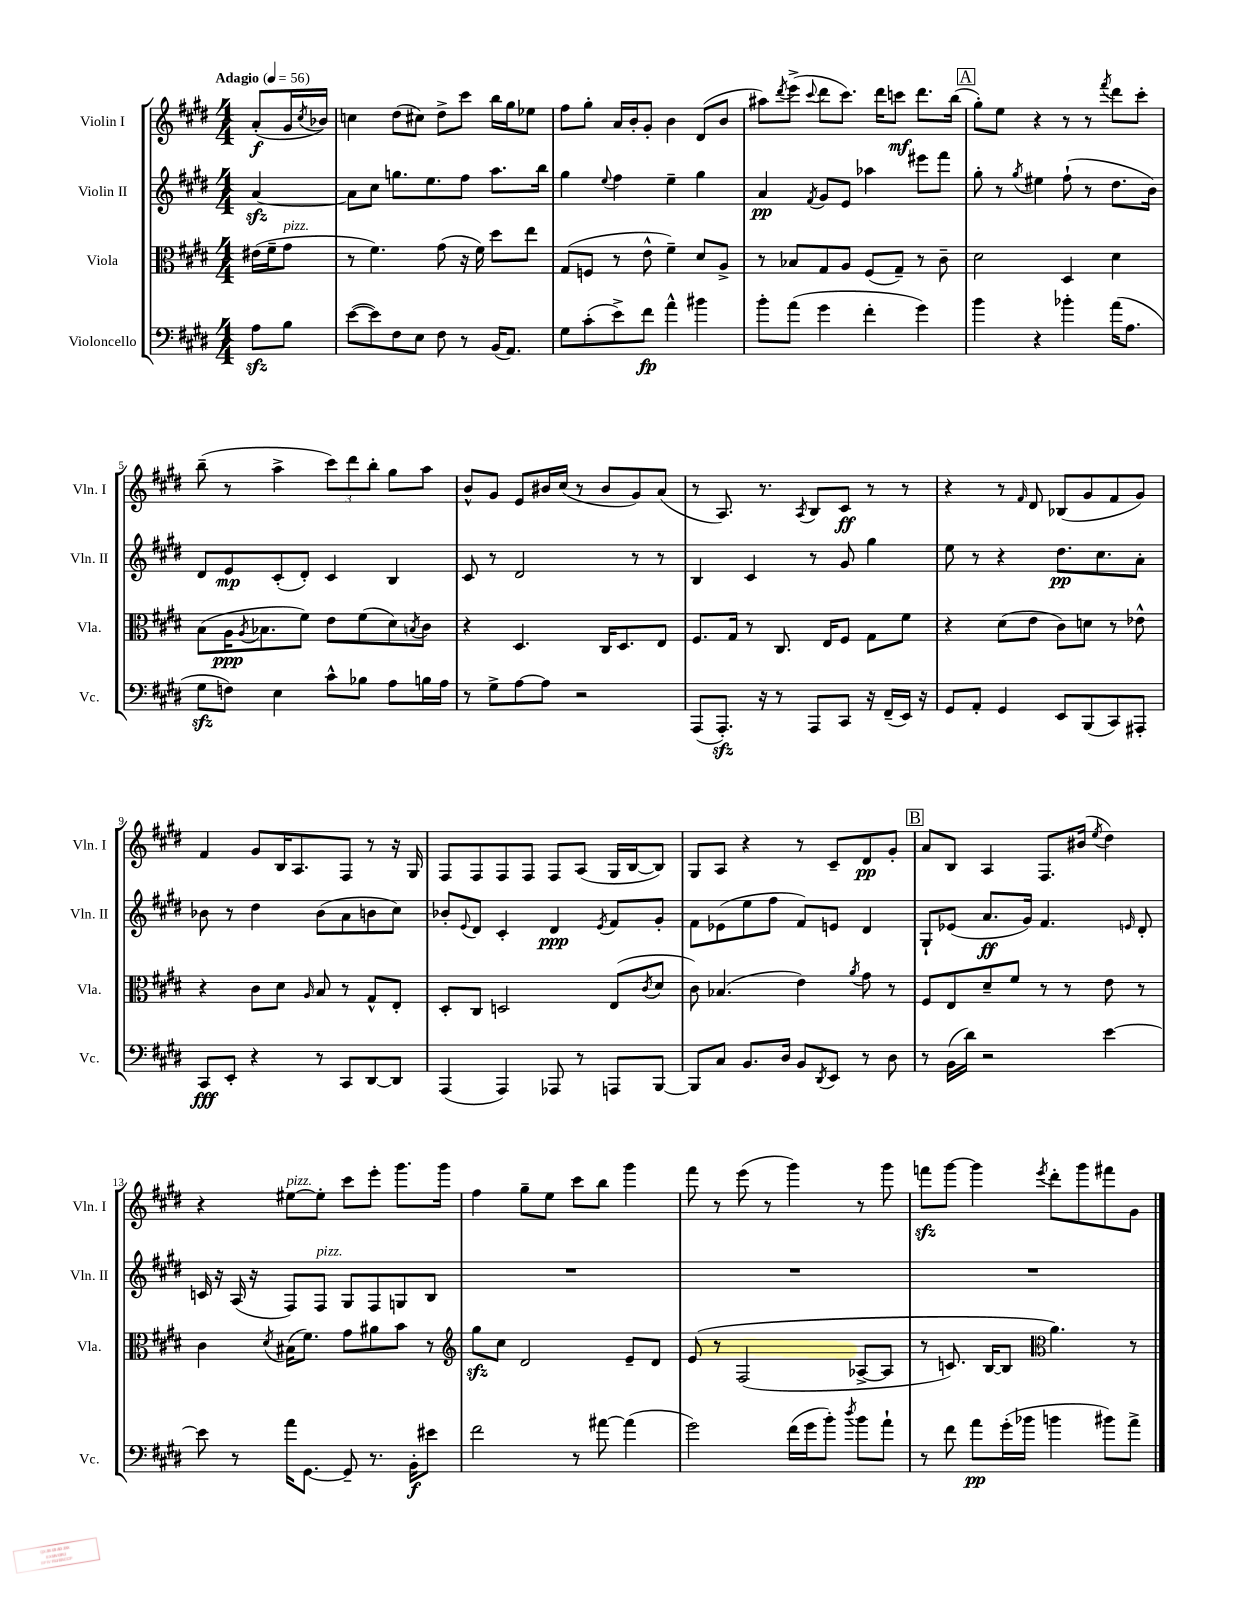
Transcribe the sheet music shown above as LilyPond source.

<<
\new StaffGroup <<
\new Staff = "s0" \with { instrumentName = "Violin I" shortInstrumentName = "Vln. I" } {
    \clef treble \key e \major \numericTimeSignature \time 4/4 \partial 4 \tempo "Adagio" 4 = 56
    a'8-.\f( gis'16 \acciaccatura { cis''8 } bes'16) |
    c''4 dis''8( cis''8) dis''8-> cis'''8 b''16 gis''16 ees''8 |
    fis''8 gis''8-. a'16 b'16-. gis'8-. b'4 dis'8( b'8 |
    ais''8) \acciaccatura { dis'''8 } e'''8->( \appoggiatura { cis'''8 } dis'''8 cis'''8.) dis'''16 c'''8\mf dis'''8. b''16( |
    \mark \markup { \box "A" } gis''8-.) e''8 r4 r8 r8 \acciaccatura { fis'''8 } dis'''8 cis'''8-. |
    b''8--( r8 a''4-> \tuplet 3/2 { cis'''8) dis'''8 b''8-. } gis''8 a''8 |
    b'8-^ gis'8 e'8 bis'16 cis''16( r8 bis'8 gis'8) a'8( |
    r8 a8.) r8. \acciaccatura { a8 } b8 cis'8\ff r8 r8 |
    r4 r8 \grace { fis'16 } dis'8 bes8( gis'8 fis'8 gis'8) |
    fis'4 gis'8 b16 a8. fis8 r8 r16 gis16 |
    fis8 fis8 fis8 fis8 fis8 a8( gis16 b16~ b8) |
    gis8 a8 r4 r8 cis'8-- dis'8\pp gis'8-. |
    \mark \markup { \box "B" } a'8 b8 a4 fis8. bis'16( \acciaccatura { e''8 } dis''4) |
    r4 eis''8~^\markup { \italic "pizz." } eis''8-. cis'''8 e'''8-. gis'''8. gis'''16 |
    fis''4 gis''8-- e''8 cis'''8 b''8 gis'''4 |
    fis'''8 r8 e'''8( r8 gis'''4) r8 gis'''8 |
    f'''8\sfz gis'''8~ gis'''4 \acciaccatura { e'''8 } dis'''8-. gis'''8 fis'''8 gis'8 \bar "|." |
}
\new Staff = "s1" \with { instrumentName = "Violin II" shortInstrumentName = "Vln. II" } {
    \clef treble \key e \major \numericTimeSignature \time 4/4 \partial 4
    a'4~\sfz |
    a'8 cis''8 g''8. e''8. fis''8 a''8. b''16 |
    gis''4 \appoggiatura { e''8 } fis''4 e''4-- gis''4 |
    a'4\pp \acciaccatura { fis'8 } gis'8 e'8 aes''4 eis'''8 fis'''8 |
    \mark \markup { \box "A" } gis''8-. r8 \acciaccatura { gis''8 } eis''4 fis''8-!( r8 dis''8. b'16) |
    dis'8 e'8\mp cis'8-.( dis'8-.) cis'4 b4 |
    cis'8 r8 dis'2 r8 r8 |
    b4 cis'4 r8 gis'8 gis''4 |
    e''8 r8 r4 dis''8.\pp cis''8. a'8-. |
    bes'8 r8 dis''4 bes'8( a'8 b'8 cis''8) |
    bes'8-. \appoggiatura { e'8 } dis'8 cis'4-. dis'4\ppp \acciaccatura { e'8 } fis'8 gis'8-. |
    fis'8 ees'8( e''8 fis''8 fis'8) e'8 dis'4 |
    \mark \markup { \box "B" } gis8-! ees'8( a'8.\ff gis'16) fis'4. \grace { e'16 } dis'8-. |
    c'16 r16 a16( r16 fis8) fis8^\markup { \italic "pizz." } gis8 fis8 g8 b8 |
    R1 |
    R1 |
    R1 \bar "|." |
}
\new Staff = "s2" \with { instrumentName = "Viola" shortInstrumentName = "Vla." } {
    \clef alto \key e \major \numericTimeSignature \time 4/4 \partial 4
    eis'16( fis'16-- gis'8^\markup { \italic "pizz." } |
    r8 fis'4.) gis'8( r16 fis'16) dis''8 e''8 |
    gis8( f8 r8 e'8-^ fis'4--) dis'8 a8-> |
    r8 bes8 gis8 a8 fis8( gis8--) r8 cis'8-- |
    \mark \markup { \box "A" } dis'2 dis4 dis'4 |
    b8( a16\ppp \acciaccatura { a8 } bes8. fis'8) e'8 fis'8( dis'8) \acciaccatura { b8 } cis'8 |
    r4 dis4. cis16 dis8. e8 |
    fis8. gis16 r8 cis8. e16 fis8 gis8 fis'8 |
    r4 dis'8( e'8 cis'8) d'8 r8 ees'8-^ |
    r4 cis'8 dis'8 \grace { a16 } b8 r8 gis8-^ e8-. |
    dis8-. cis8 d2 e8( \acciaccatura { cis'8 } dis'8 |
    cis'8) bes4.( e'4) \acciaccatura { a'8 } gis'8 r8 |
    \mark \markup { \box "B" } fis8 e8 dis'8-- fis'8 r8 r8 e'8 r8 |
    cis'4 \acciaccatura { dis'8 } bis16( fis'8.) gis'8 ais'8 b'8 r8 |
    \clef treble gis''8\sfz cis''8 dis'2 e'8-- dis'8 |
    e'8\( r8 fis2( aes8~-> aes8 |
    r8 c'8.) b16~ b8 \clef alto a'4.\) r8 \bar "|." |
}
\new Staff = "s3" \with { instrumentName = "Violoncello" shortInstrumentName = "Vc." } {
    \clef bass \key e \major \numericTimeSignature \time 4/4 \partial 4
    a8\sfz b8 |
    e'8~( e'8) fis8 e8 fis8 r8 b,16( a,8.) |
    gis8 cis'8-.( e'8->) fis'8\fp a'4-^ bis'4 |
    b'8-. a'8( gis'4 fis'4-. gis'4) |
    \mark \markup { \box "A" } b'4 r4 bes'4-. a'16( a8. |
    gis8\sfz f8) e4 cis'8-^ bes8 a8 b16 a16 |
    r8 gis8-> a8~ a8 r2 |
    a,,8( a,,8.-.\sfz) r16 r8 a,,8 cis,8 r16 fis,16--( e,16) r16 |
    gis,8 a,8-. gis,4 e,8 b,,8( cis,8) ais,,8-. |
    cis,8\fff e,8-. r4 r8 cis,8 dis,8~ dis,8 |
    a,,4( a,,4) aes,,8 r8 a,,8 b,,8~ |
    b,,8 cis8 b,8. dis16 b,8 \acciaccatura { dis,8 } e,8 r8 dis8 |
    \mark \markup { \box "B" } r8 b,16( dis'16) r2 e'4~ |
    e'8 r8 a'16 gis,8.~ gis,8-- r8. b,16-.\f eis'8 |
    fis'2 r8 ais'8~ ais'4( |
    gis'2) fis'16( gis'16 b'8-.) \acciaccatura { dis''8 } b'8 a'8-! |
    r8 fis'8 a'8\pp gis'16-.( bes'16 b'4 bis'8) a'8-> \bar "|." |
}
>>
>>
